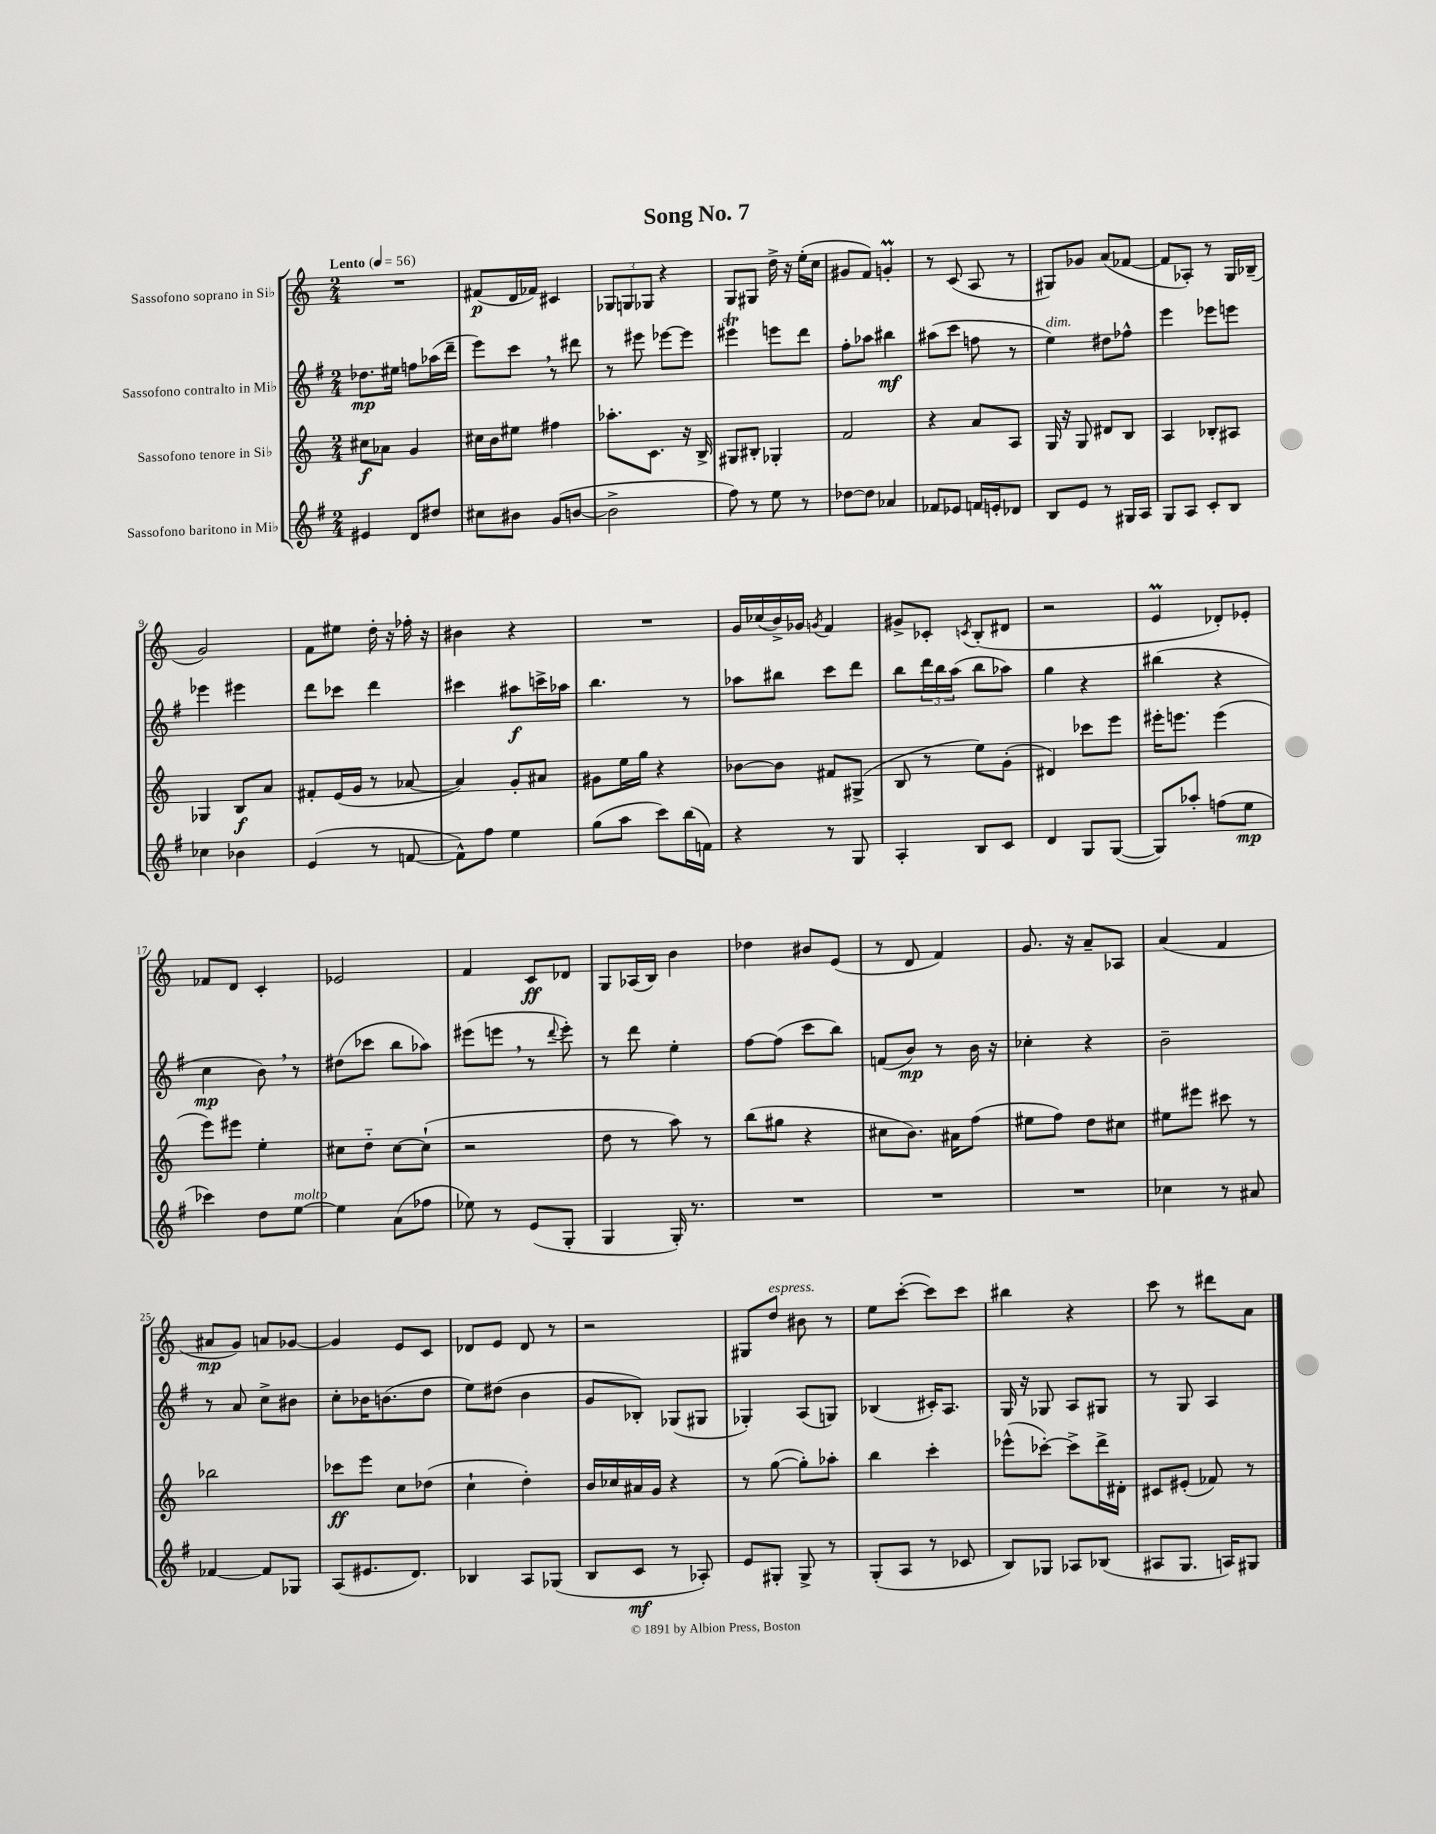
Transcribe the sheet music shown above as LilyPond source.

\header { title = "Song No. 7" }
<<
\new StaffGroup <<
\new Staff = "s0" \with { instrumentName = "Sassofono soprano in Sib" } {
    \clef treble \key c \major \numericTimeSignature \time 2/4 \tempo "Lento" 4 = 56
    R2 |
    fis'8\p( d'16 fes'16) cis'4 |
    \tuplet 3/2 { ges8 g8 ges8 } r4 |
    g8 gis8 d''16-> r16 e''16-.( c''16 |
    gis'8 f'8) g'4-.\prall |
    r8 c'8( a8 r8 |
    gis8) ges'8 a'8( fes'8~ |
    fes'8 aes8-.) r8 g16 bes16--( |
    g'2) |
    f'8 eis''8 d''16-. r16 fes''16-. r16 |
    bis'4 r4 |
    R2 |
    g'16 ces''16( b'16->) ges'16 \acciaccatura { g'8 } f'4 |
    gis'8-> ces'8-. \acciaccatura { c'8 } b8-.( dis'8 |
    r2 |
    e'4\prall des'8-.) ees'8-. |
    fes'8 d'8 c'4-. |
    ees'2 |
    f'4 c'8\ff des'8 |
    g8 aes16( b16) b'4 |
    des''4 bis'8 e'8( |
    r8 d'8 f'4) |
    g'8. r16 a'8-- aes8 |
    a'4( f'4 |
    ais'8\mp g'8) a'8 ges'8~ |
    ges'4 e'8 c'8 |
    des'8 e'8 des'8 r8 |
    r2 |
    gis8 d''8^\markup { \italic "espress." } bis'8 r8 |
    e''8 c'''8~-.( c'''8) c'''8 |
    bis''4 r4 |
    c'''8 r8 dis'''8 a'8 \bar "|." |
}
\new Staff = "s1" \with { instrumentName = "Sassofono contralto in Mib" } {
    \clef treble \key g \major \numericTimeSignature \time 2/4
    des''8.\mp eis''16 f''8 aes''16( d'''16-- |
    e'''8) c'''8 \breathe r8 dis'''8 |
    r8 eis'''8 ees'''8~ ees'''8 |
    eis'''4\trill e'''8 d'''8 |
    fis''8-. aes''8 bis''4\mf |
    ais''8( c'''8 f''8 r8 |
    e''4^\markup { \italic "dim." }) dis''8 fes''8-^ |
    e'''4 ees'''8 e'''8 |
    ees'''4 eis'''4 |
    d'''8 ces'''8 d'''4 |
    cis'''4 ais''8\f c'''16-> aes''16 |
    b''4. r8 |
    aes''8 bis''8 c'''8 d'''8 |
    b''8 \tuplet 3/2 { d'''16 b''16 a''16( } b''8 aes''8) |
    g''4 r4 |
    bis''4( r4 |
    c''4\mp b'8) \breathe r8 |
    dis''8( ces'''8 b''8 aes''8) |
    eis'''8( e'''8 \breathe r8 \appoggiatura { d'''8 } e'''8-.) |
    r8 d'''8 e''4-. |
    fis''8~ fis''8( c'''8 b''8) |
    f'8( b'8\mp) r8 b'16 r16 |
    ces''4-. r4 |
    b'2-- |
    r8 a'8 c''8-> bis'8 |
    c''8-. bes'16 b'8.( d''8 |
    e''8) dis''8( b'4 |
    g'8 bes8-.) ges8( gis8 |
    ges4-.) a8( g8) |
    bes4( cis'16-.) a8. |
    g16 r16 ges8 a8 gis8 |
    r8 g8 a4 \bar "|." |
}
\new Staff = "s2" \with { instrumentName = "Sassofono tenore in Sib" } {
    \clef treble \key c \major \numericTimeSignature \time 2/4
    cis''8\f aes'8 g'4 |
    cis''16 b'16 eis''8 fis''4 |
    aes''8.-. c'8. r16 b16-> |
    gis8 bis8-. ges4-. |
    f'2 |
    r4 a'8 a8 |
    g16 r16 g8 dis'8 b8 |
    a4 bes8-. ais8 |
    ges4 b8\f a'8 |
    fis'8-. e'16( g'16 r8 aes'8~ |
    aes'4) g'8-. ais'8 |
    gis'8 e''16 g''16 r4 |
    bes'8~ bes'8 fis'8 gis8->( |
    b8 r8 e''8) g'8-.( |
    dis'4) ces'''8 e'''8 |
    eis'''16-. e'''8. e'''4( |
    e'''8) eis'''8 e''4-. |
    cis''8 d''8-_ cis''8~ cis''8-!( |
    r2 |
    d''8 r8 a''8) r8 |
    b''8( gis''8 r4 |
    cis''8 b'8.) ais'16 f''8( |
    eis''8 f''8) d''8 cis''8 |
    eis''8 eis'''8 cis'''8 r8 |
    bes''2 |
    ces'''8\ff e'''8 c''8 des''8( |
    c''4-! d''4-.) |
    b'16 ces''16 ais'16 g'16 r4 |
    r8 g''8~( g''8-.) aes''8-. |
    b''4 c'''4-. |
    ees'''8-^( ces'''8~-.) ces'''8-> d'''16-> dis'16-. |
    cis'8 eis'8-.( fes'8) r8 \bar "|." |
}
\new Staff = "s3" \with { instrumentName = "Sassofono baritono in Mib" } {
    \clef treble \key g \major \numericTimeSignature \time 2/4
    eis'4 d'8 dis''8 |
    cis''8 bis'8 g'8( b'8~ |
    b'2-> |
    fis''8) r8 e''8 r8 |
    des''8~ des''8 aes'4 |
    fes'8 ees'8 f'16 e'16-. des'8 |
    b8 e'8 r8 gis16 a16 |
    g8 a8 c'8-. b8 |
    ces''4 bes'4 |
    e'4( r8 f'8~ |
    f'8-^) fis''8 e''4 |
    g''8( a''8 c'''8) b''16( f'16) |
    r4 r8 g8 |
    a4-. b8 c'8 |
    d'4 g8 g8~( |
    g8) aes''8-. f''8( e''8\mp |
    ces'''4) d''8 e''8~^\markup { \italic "molto" } |
    e''4 a'8( fes''8 |
    ees''8) r8 e'8( g8-. |
    g4 g16-.) r8. |
    R2 |
    R2 |
    R2 |
    ces''4 r8 ais'8 |
    fes'4~ fes'8 ges8 |
    a8( eis'8. d'8.) |
    bes4 a8 ges8( |
    b8 c'8\mf r8 aes8-.) |
    e'8 gis8-. gis8-> r8 |
    g8-.( a8 r8 ces'8 |
    b8) ges8 aes8 bes8( |
    ais8 g8. a16) gis8 \bar "|." |
}
>>
>>
